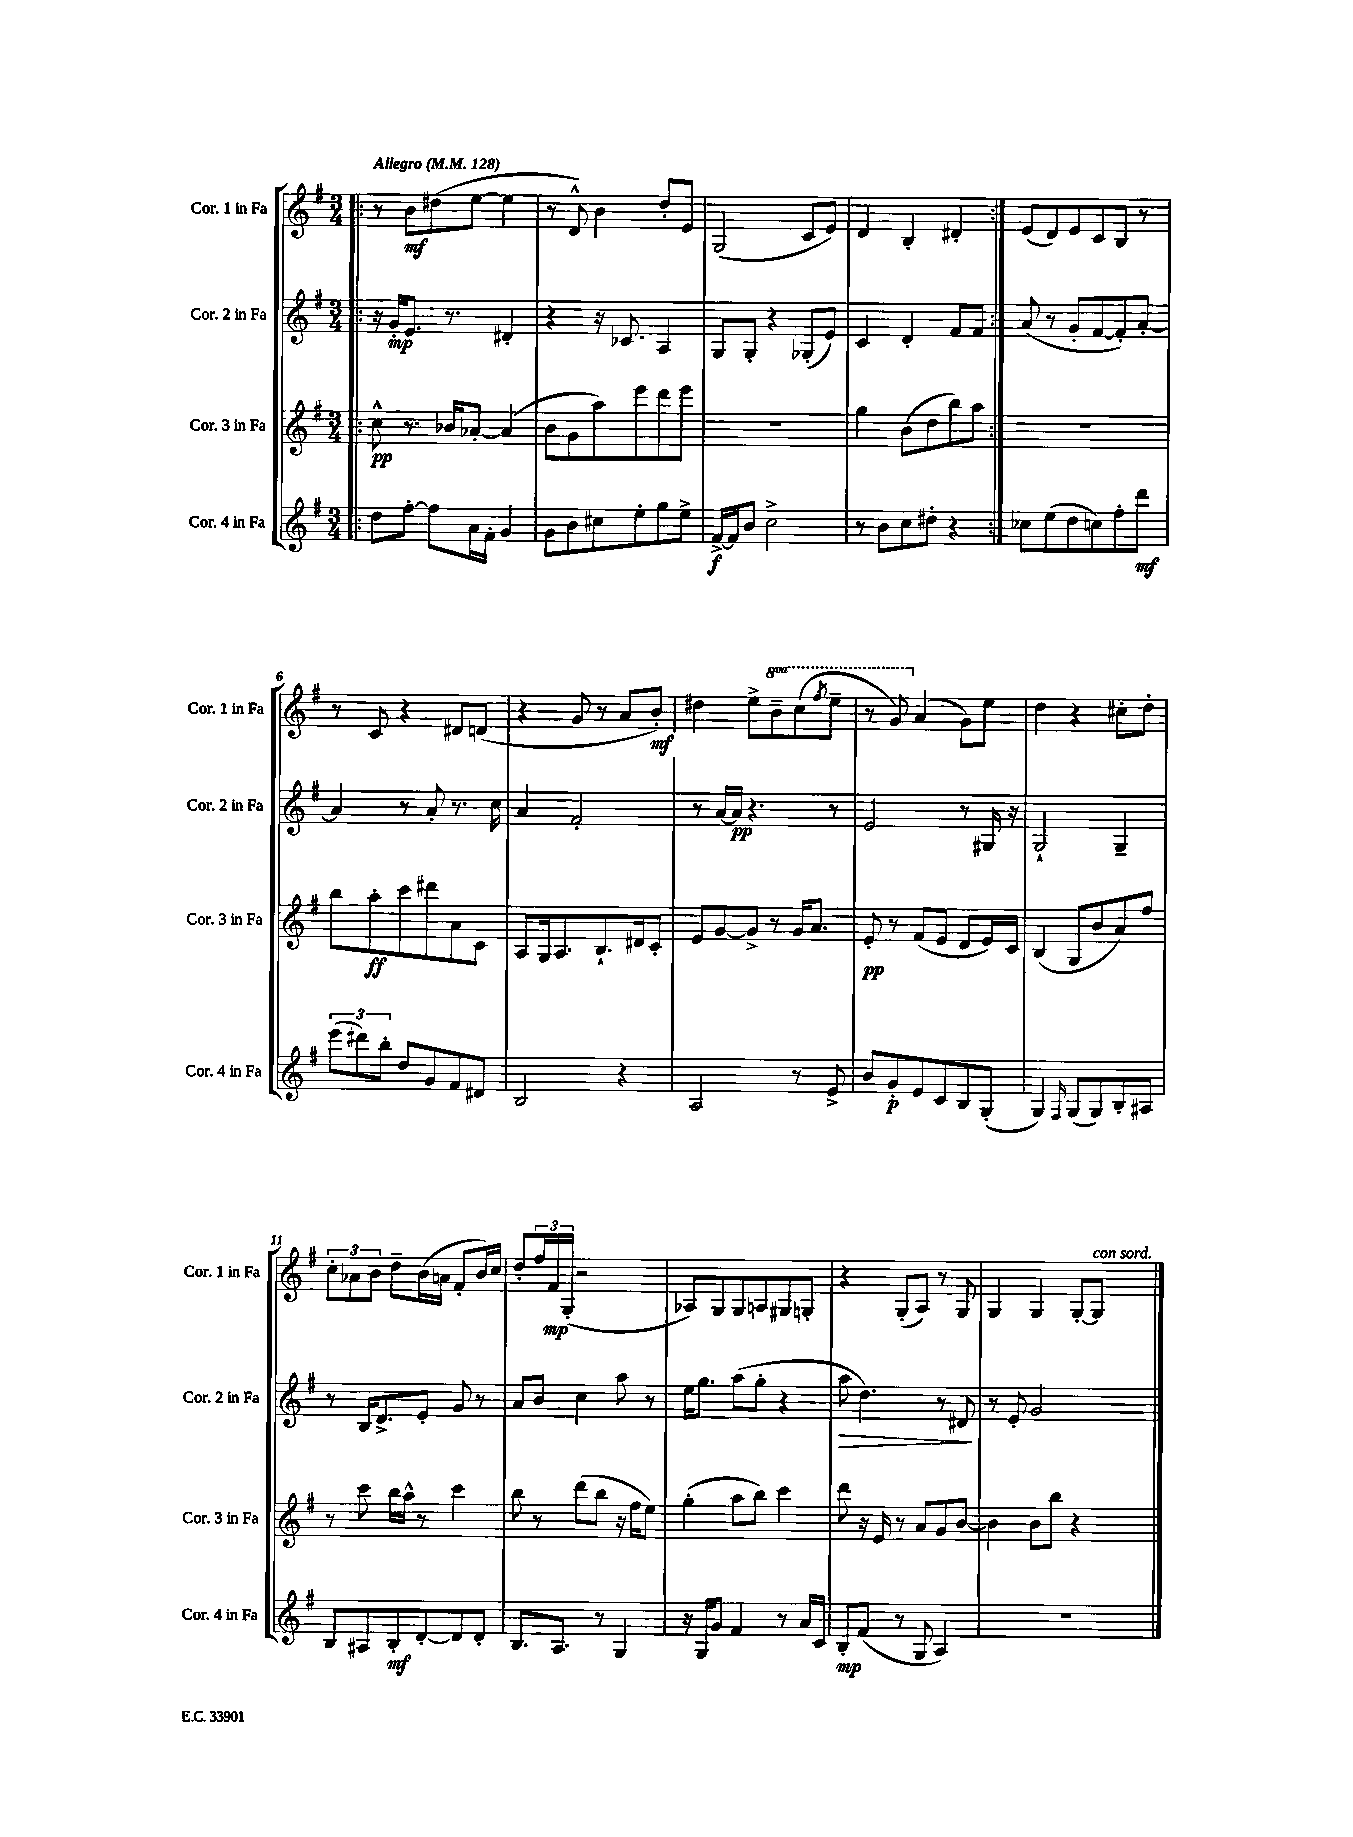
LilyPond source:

<<
\new StaffGroup <<
\new Staff = "s0" \with { instrumentName = "Cor. 1 in Fa" shortInstrumentName = "Cor. 1 in Fa" } {
    \clef treble \key g \major \numericTimeSignature \time 3/4 \set Staff.ottavationMarkups = #ottavation-simple-ordinals \tempo "Allegro" 4 = 128
    \repeat volta 2 { \bar ".|:" r8 b'8\mf dis''8( e''8~ e''4 |
    r8 d'8-^) b'4 d''8-. e'8 |
    g2( c'8 e'8) |
    d'4 b4-. dis'4-. | }
    e'8( d'8) e'8 c'8 b8 r8 |
    r8 c'8 r4 dis'8 d'8( |
    r4 g'8 r8 a'8 b'8-.\mf) |
    dis''4 e''8-> \ottava #1 b''8-- c'''8( \acciaccatura { fis'''8 } e'''8-- |
    r8 g''8) \ottava #0 a'4( g'8) e''8 |
    d''4 r4 cis''8-. d''8-. |
    \tuplet 3/2 { c''8-. aes'8 b'8 } d''8-- b'16( a'16 fis'8-. b'16) c''16 |
    d''8-. \tuplet 3/2 { fis''16 fis'16\mp g16-.( } r2 |
    aes8) g8 g8 a8 gis8 g8-. |
    r4 g8-.( a8) r8 g8 |
    g4 g4 g8~-. g8^\markup { \italic "con sord." } \bar "|." |
}
\new Staff = "s1" \with { instrumentName = "Cor. 2 in Fa" shortInstrumentName = "Cor. 2 in Fa" } {
    \clef treble \key g \major \numericTimeSignature \time 3/4
    \repeat volta 2 { \bar ".|:" r16 g'16-.\mp e'8. r8. dis'4-. |
    r4 r16 ces'8. a4 |
    g8 g8-. r4 ges8-.( e'8) |
    c'4 d'4-. fis'8 fis'8 | }
    a'8( r8 g'8-. fis'8~ fis'8-.) a'8~-. |
    a'4 r8 a'8-. r8. c''16 |
    a'4 fis'2-. |
    r8 a'16~ a'16\pp r4. r8 |
    e'2 r8 gis16 r16 |
    g2-! g4-- |
    r8 b16 d'8.-> e'8-. g'8 r8 |
    a'8 b'8 c''4 a''8 r8 |
    e''16 g''8. a''8( g''8-. r4 |
    a''8\> d''4.) r8 dis'8\! |
    r8 e'8-. g'2 \bar "|." |
}
\new Staff = "s2" \with { instrumentName = "Cor. 3 in Fa" shortInstrumentName = "Cor. 3 in Fa" } {
    \clef treble \key g \major \numericTimeSignature \time 3/4
    \repeat volta 2 { \bar ".|:" c''8-^\pp r8. bes'16 aes'8~-. aes'4( |
    b'8 g'8 a''8) e'''8 d'''8 e'''8 |
    R2. |
    g''4 b'8( d''8 b''8) a''8 | }
    R2. |
    b''8 a''8-.\ff c'''8 dis'''8 a'8 c'8 |
    a8 g16 a8. b8.-! dis'16 c'8-. |
    e'8 g'8~ g'8-> r8 g'16 a'8. |
    e'8-.\pp r8 fis'8( e'8 d'8 e'16) c'16 |
    b4( g8 b'8 a'8) fis''8 |
    r8 c'''8 b''16 a''16-^ r8 c'''4 |
    b''8 r8 d'''8( b''8 r16 fis''16 e''8) |
    g''4-.( a''8 b''8) c'''4 |
    d'''8 r16 e'16 r8 a'8 g'8 b'8~ |
    b'4 b'8 b''8 r4 \bar "|." |
}
\new Staff = "s3" \with { instrumentName = "Cor. 4 in Fa" shortInstrumentName = "Cor. 4 in Fa" } {
    \clef treble \key g \major \numericTimeSignature \time 3/4
    \repeat volta 2 { \bar ".|:" d''8 fis''8~-. fis''8 a'16 fis'16-. g'4 |
    g'8 b'8 cis''8 e''8-. g''8 e''8-> |
    fis'16~->\f fis'16 b'8 c''2-> |
    r8 b'8 c''8 dis''8-. r4 | }
    ces''8 e''8( d''8 c''8) fis''8-. d'''8\mf |
    \tuplet 3/2 { e'''8( dis'''8) b''8-. } d''8 g'8 fis'8 dis'8 |
    b2 r4 |
    a2 r8 e'8-> |
    b'8 g'8-.\p e'8 c'8 b8 g8-.( |
    g4) \grace { fis16 } g8( g8) b8-. ais8 |
    b8 ais8 b8-.\mf d'8~-. d'8 d'8-. |
    b8. a8. r8 g4 |
    r16 g16 g'8 fis'4 r8 a'16 c'16 |
    b8-.\mp fis'8( r8 g8 a4) |
    R2. \bar "|." |
}
>>
>>
